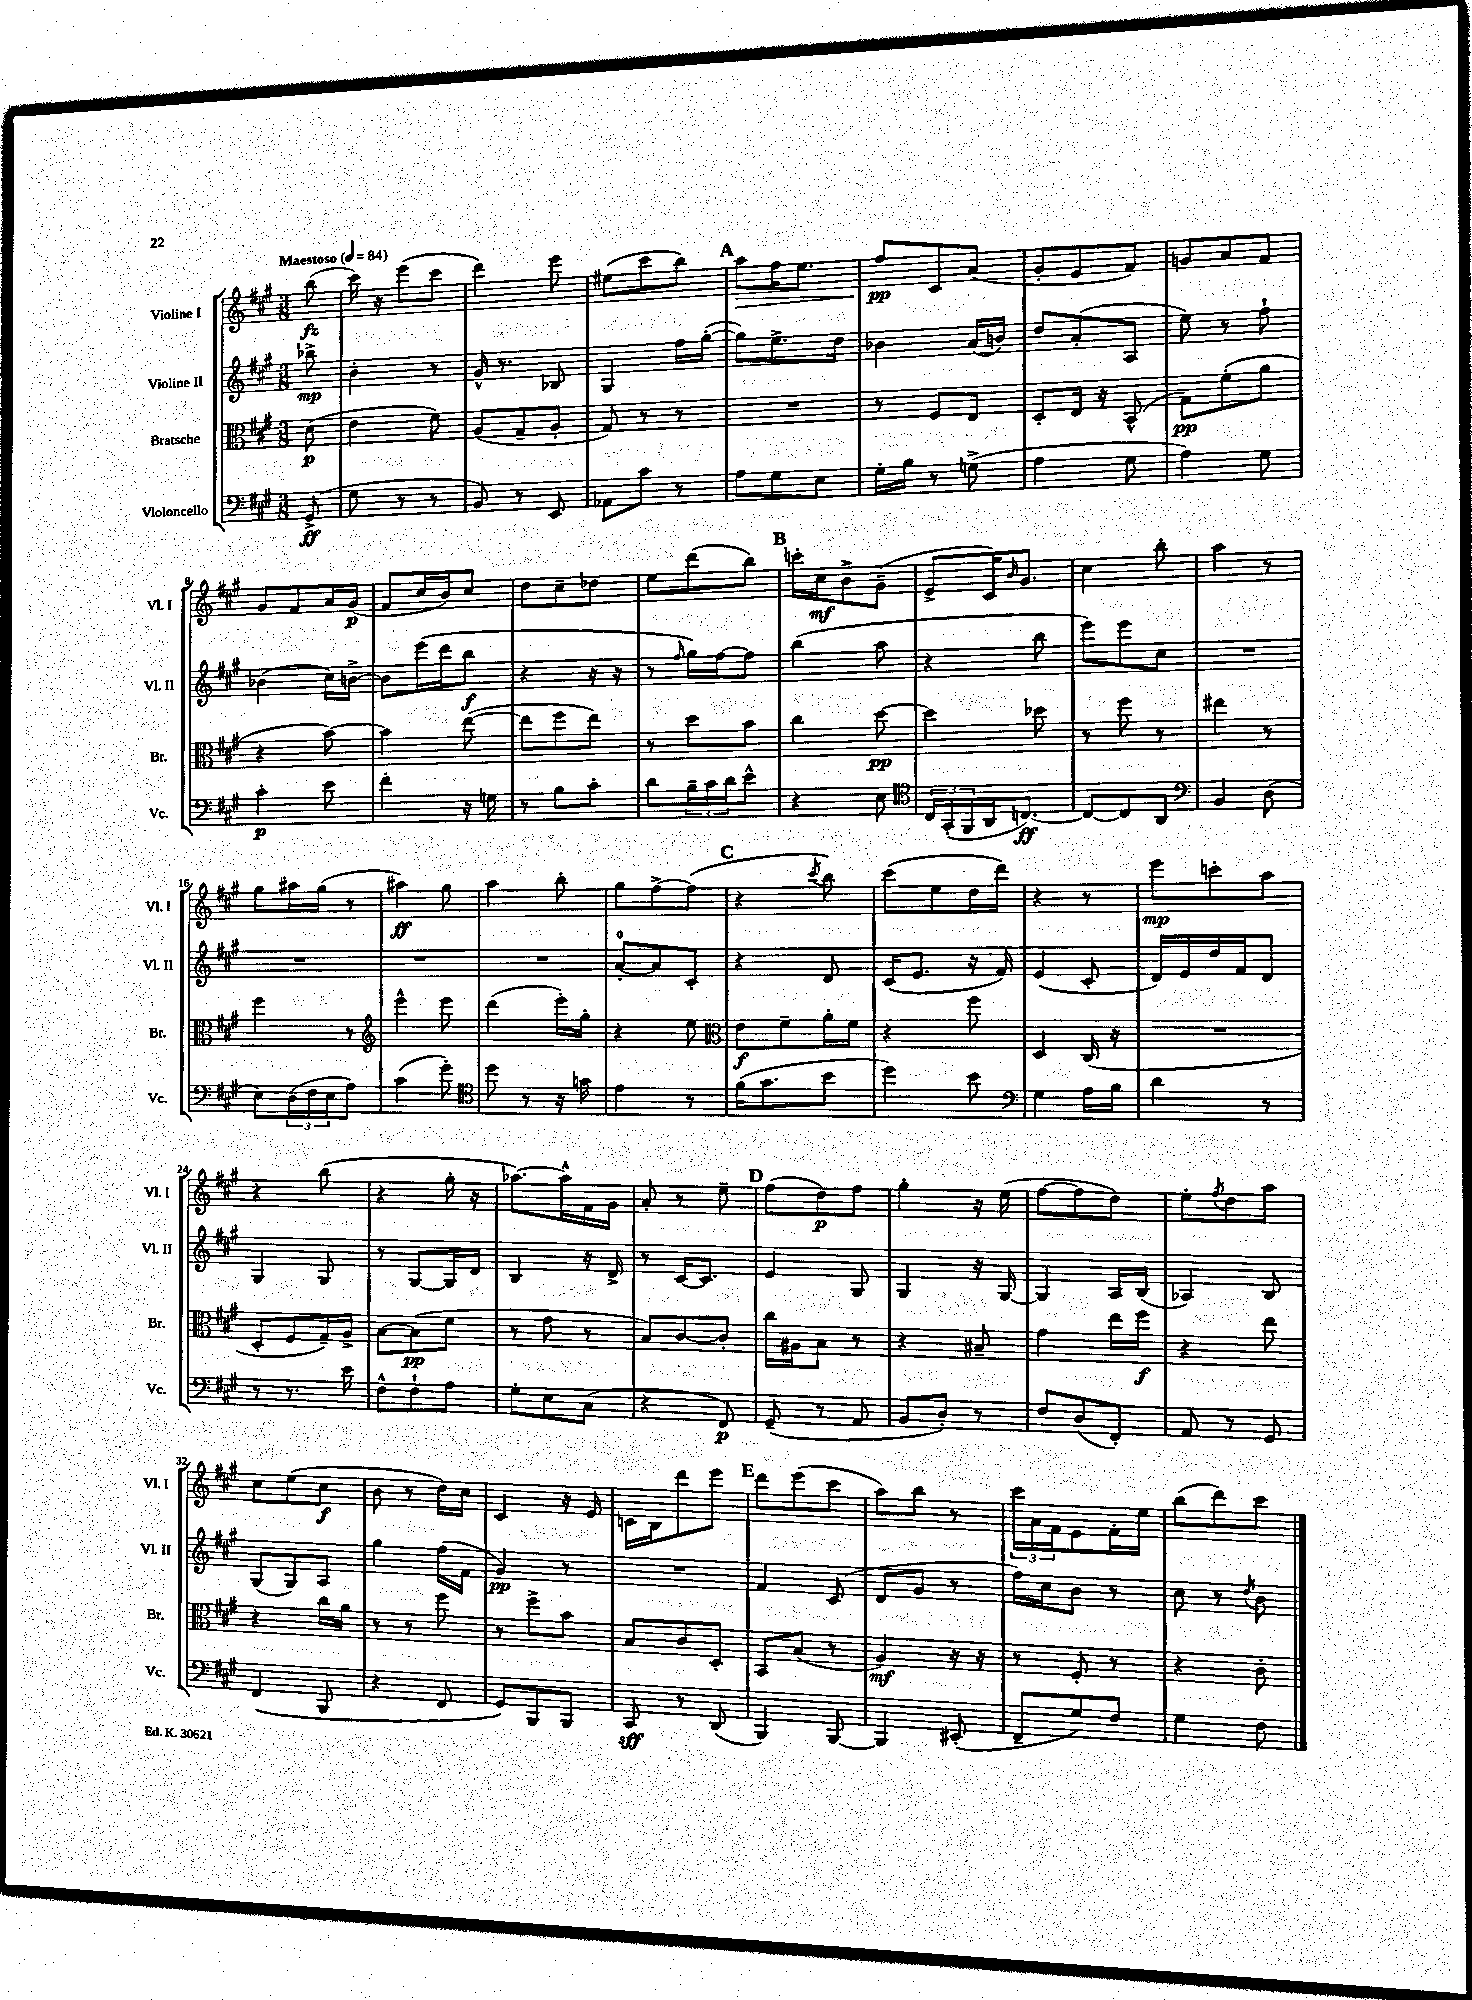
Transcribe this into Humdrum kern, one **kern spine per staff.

**kern	**kern	**kern	**kern
*staff4	*staff3	*staff2	*staff1
*clefF4	*clefC3	*clefG2	*clefG2
*k[f#c#g#]	*k[f#c#g#]	*k[f#c#g#]	*k[f#c#g#]
*M3/8	*M3/8	*M3/8	*M3/8
*MM84	*MM84	*MM84	*MM84
(8GG#^	(8d	8bb-^	(8bb
=	=	=	=
8G#	4e	4b'	16ccc#)
.	.	.	16r
8r	.	.	(8eee
8r	8f#)	8r	8ccc#
=	=	=	=
8BB)	(8A	16g#^^	4ddd)
.	.	8.r	.
8r	8G#~	.	.
8EE	8A'	8B-	8eee
=	=	=	=
8AA-	8G#)	4G#	(8ee#
8c#	8r	.	8ccc#
8r	8r	16ff#	8bb)
.	.	([16gg#'	.
=	=	=	=
8A	4.r	8gg#])	8aa
8G#	.	8.ee^	16ff#
.	.	.	8.ee
8E	.	.	.
.	.	16dd	.
=	=	=	=
16G#'	8r	4b-	8ff#
16B	.	.	.
8r	8F#	.	8c#
(8G^	8E	(16a	(8a
.	.	16b)	.
=	=	=	=
4A	8D'	8dd	8g#'
.	16E	(8a'	8e
.	16r	.	.
8G#	(8BB^^	8A	8f#)
=	=	=	=
4A)	8G#)	8ee)	8g
.	(8f#'	8r	8a
8G#	8a	8ff#`	8f#
=	=	=	=
4c#'	4r	(4b-	8g#
.	.	.	8f#
8e	[8b)	16cc#)	16a
.	.	[16b^	(16g#
=	=	=	=
4f#'	4b]	8b]	8f#
.	.	(16eee	16cc#
.	.	16ddd	16b)
16r	([8ee	8bb	8cc#
16G	.	.	.
=	=	=	=
8r	8ee]	4r	8dd
8B	8ff#	.	8cc#~
8c#'	8ee)	16r	8dd-
.	.	16r	.
=	=	=	=
8d	8r	8r	8ee
.	.	16qqff#	.
24B~	8dd	16gg#)	(8ddd
24c#	.	.	.
.	.	[16ff#	.
24d	.	.	.
8e^^	8b	8ff#]	8bb)
=	=	=	=
4r	4cc#	(4bb	16ccc'
.	.	.	16cc#
.	.	.	8b^
8E	[8dd	8aa	(8g#~
=	=	=	=
*clefC4	*	*	*
24C#	4dd]	4r	8e^
(24GG#'	.	.	.
24FF#	.	.	.
16AA	.	.	16c#)
.	.	.	16qqb
[8.C)	.	.	8.g#
.	8dd-	8bb	.
=	=	=	=
8C_	8r	8eee)	4cc#
8C]	8ff#	8eee	.
8AA	8r	8cc#	8bb'
=	=	=	=
*clefF4	*	*	*
4BB	4ee#	4.r	4aa
(8D	8r	.	8r
=	=	=	=
8E)	4ff#	4.r	8gg#
(24D	.	.	16aa#
24F#	.	.	.
.	.	.	(16gg#
24E	.	.	.
8A)	8r	.	8r
=	=	=	=
*	*clefG2	*	*
(4c#	4eee^^	4.r	4aa#)
8g#')	8eee	.	8gg#
=	=	=	=
*clefC4	*	*	*
8dd	(4ddd	4.r	4aa
8r	.	.	.
16r	16eee')	.	8bb'
16g	16gg#'	.	.
=	=	=	=
4e	4r	[8a'	8gg#
.	.	8a]	[8ff#^
8r	8ee	8c#'	(8ff#]
=	=	=	=
*	*clefC3	*	*
(16f#	8e	4r	4r
8.g#	.	.	.
.	8f#~	.	.
.	.	.	8qccc#
8b	16a'	8d	8bb)
.	16f#	.	.
=	=	=	=
4dd)	4r	(16c#	(8ccc#
.	.	8.e	.
.	.	.	8ee
8b	8ff#	16r	16dd
.	.	16f#)	16ddd)
=	=	=	=
*clefF4	*	*	*
4G#	4D	(4e	4r
16A	(16C#	8c#'	8r
16B	16r	.	.
=	=	=	=
4d	4.r	16d)	8eee
.	.	16e	.
.	.	16dd	8ccc'
.	.	16f#	.
8r	.	8d	8aa
=	=	=	=
8r	8D'	4G#	4r
8.r	8F#	.	.
.	16G#~)	8G#	(8bb
16e	16A^	.	.
=	=	=	=
8F#^^	[8B	8r	4r
8F#`	(8B]	[8G#	.
8A	8f#	16G#]	16gg#'
.	.	16d	16r
=	=	=	=
8G#'	8r	4B	[8.aa-)
8E	8g#	.	.
.	.	.	16aa-^^]
(8C#	8r	16r	16f#
.	.	16d^	16g#
=	=	=	=
4r	8B)	8r	8a'
.	[8c#	[16c#	8r
.	.	8.c#]	.
8FF#)	8c#']	.	8ee~
=	=	=	=
(8GG#~	16cc#	4e	(8ff#
.	16A#	.	.
8r	8B	.	8dd)
8AA	8r	8G#	8ff#
=	=	=	=
8BB	4r	4G#	4gg#'
8D')	.	.	.
8r	8B#~	16r	16r
.	.	[16G#	(16ee
=	=	=	=
8F#	4g#	4G#]	[8ff#
(8D	.	.	8ff#]
8FF#')	16ee	16A	8dd)
.	16ff#	(16B	.
=	=	=	=
8AA	4r	4A-)	8ee'
.	.	.	8qff#
8r	.	.	8dd
8GG#	8ee	8B	8aa
=	=	=	=
(4FF#	4r	(8G#	8cc#
.	.	8G#)	(8ee
8BBB	16cc#	8A	8cc#
.	16a	.	.
=	=	=	=
4r	8r	4gg#	8b
.	8r	.	8r
8FF#	8ff#	(16ff#	16dd)
.	.	16f#	16cc#
=	=	=	=
8GG#)	8r	4g#)	4c#
8BBB	8ff#^	.	.
8BBB	8b	8r	16r
.	.	.	16e
=	=	=	=
8CC#	8B	4.r	16c
.	.	.	16B
8r	8c#	.	8ddd
(8DD	8D'	.	8eee
=	=	=	=
4BBB)	8BB	4f#	8ddd
.	(8B	.	(8eee
[8BBB	8r	(8c#	8ccc#
=	=	=	=
4BBB]	4A)	8d	8aa)
.	.	8g#	8bb
(8EE#'	16r	8r	8r
.	16r	.	.
=	=	=	=
8FF#~	8r	16ff#)	24ccc#
.	.	.	24a
.	.	16cc#	.
.	.	.	24f#
8G#)	8F#'	8b	8e
8F#	8r	8r	16f#'
.	.	.	16ee
=	=	=	=
4G#	4r	8cc#	(8bb
.	.	8r	8ddd)
.	.	8qdd	.
8F#	8c#'	8b	8ccc#
==	==	==	==
*-	*-	*-	*-
